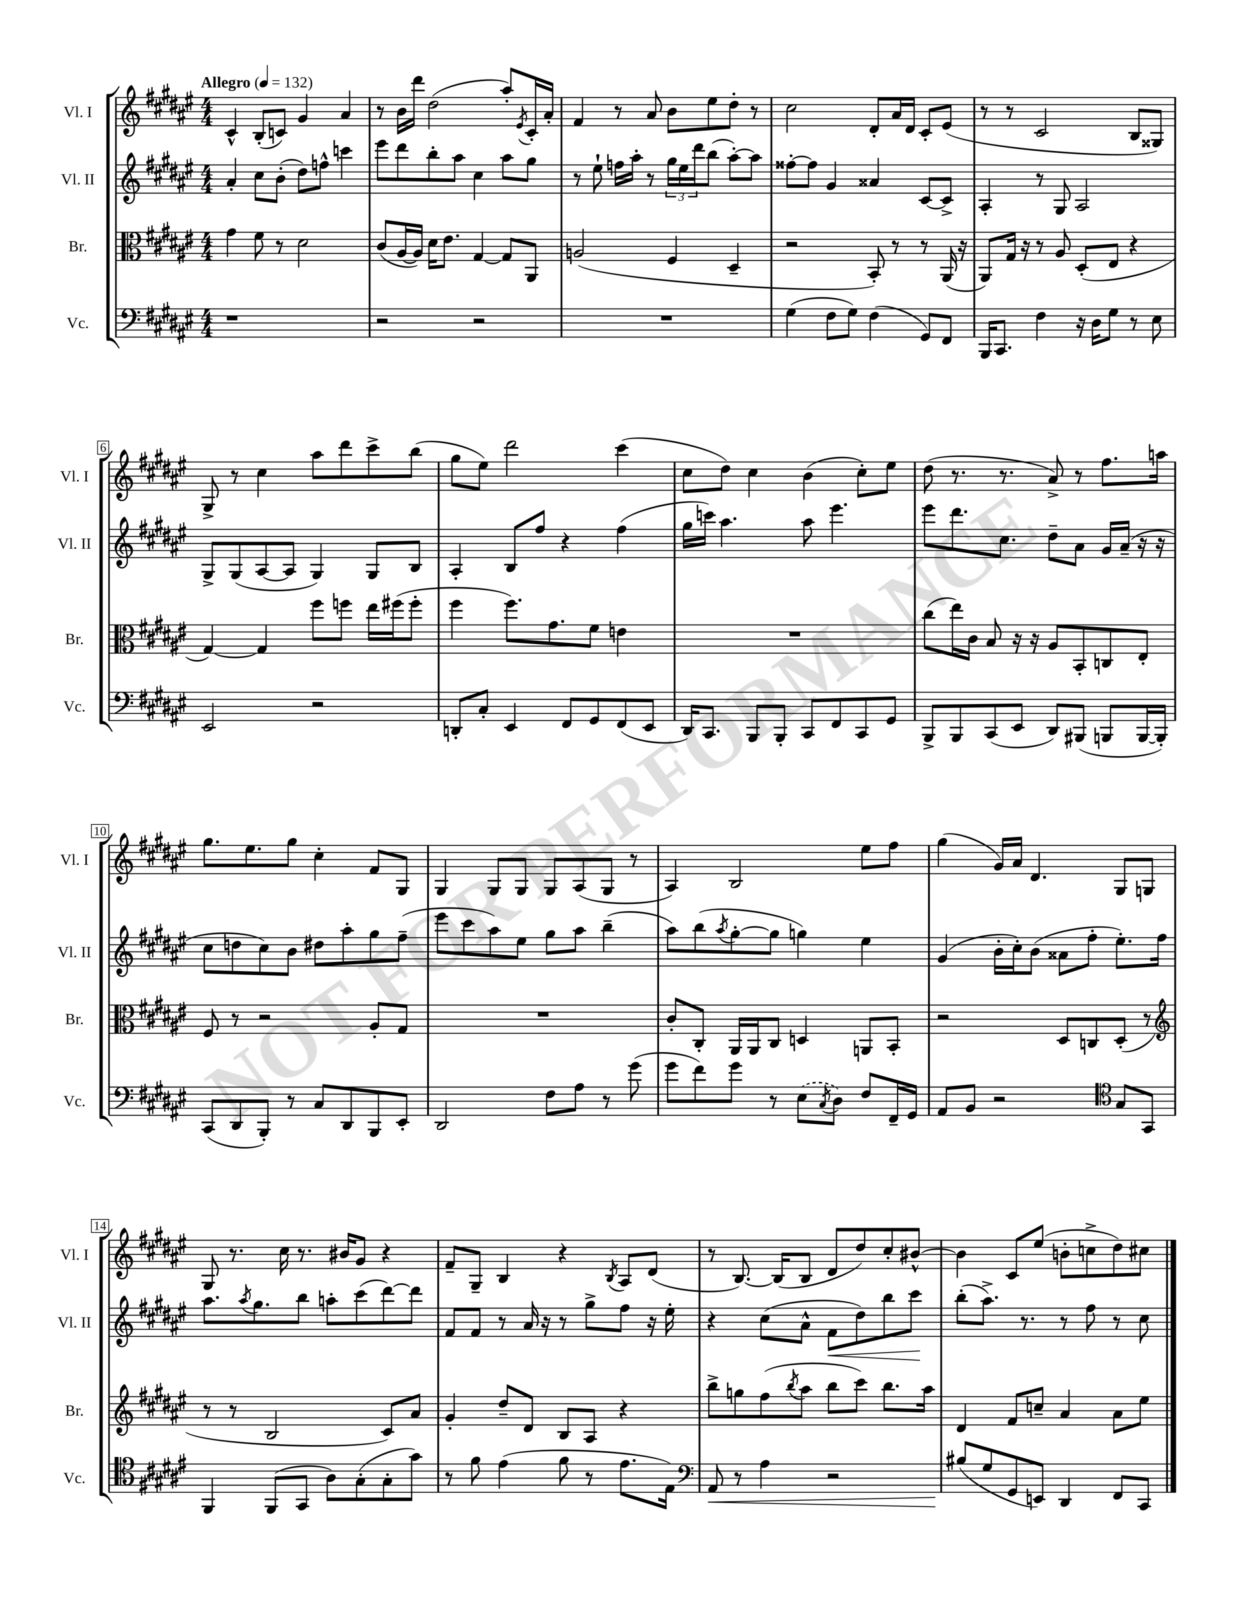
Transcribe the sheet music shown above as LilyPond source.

<<
\new StaffGroup <<
\new Staff = "s0" \with { instrumentName = "Vl. I" shortInstrumentName = "Vl. I" } {
    \clef treble \key fis \major \numericTimeSignature \time 4/4 \tempo "Allegro" 4 = 132
    cis'4-^ b8-.( c'8) gis'4 ais'4 |
    r8 b'16 dis'''16 dis''2( ais''8-.) \acciaccatura { eis'8 } cis'16-. ais'16-. |
    fis'4 r8 ais'8 b'8 eis''8 dis''8-. r8 |
    cis''2 dis'8-. ais'16 dis'16 cis'8-. eis'8( |
    r8 r8 cis'2 b8 gisis8) |
    gis8-> r8 cis''4 ais''8 dis'''8 cis'''8-> b''8( |
    gis''8 eis''8) dis'''2 cis'''4( |
    cis''8 dis''8) cis''4 b'4( cis''8-.) eis''8 |
    dis''8( r8. r8. ais'8->) r8 fis''8. a''16 |
    gis''8. eis''8. gis''8 cis''4-. fis'8 gis8 |
    gis4 gis8 gis8 gis8 ais8( gis8 r8 |
    ais4) b2 eis''8 fis''8 |
    gis''4( gis'16) ais'16 dis'4. gis8 g8 |
    gis8 r8. cis''16 r8. bis'16 gis'8 r4 |
    fis'8-- gis8-- b4 r4 \acciaccatura { b8 } ais8 dis'8( |
    r8 b8.~) b16( b8 dis'8 dis''8) cis''8-. bis'8~-^ |
    bis'4 cis'8 eis''8( b'8-. c''8-> dis''8) cis''8 \bar "|." |
}
\new Staff = "s1" \with { instrumentName = "Vl. II" shortInstrumentName = "Vl. II" } {
    \clef treble \key fis \major \numericTimeSignature \time 4/4
    ais'4-. cis''8 b'8-.( dis''8) f''8-^ c'''4 |
    eis'''8 dis'''8 b''8-. ais''8 cis''4 ais''8 gis''8 |
    r8 eis''8-! f''16 ais''16-. r8 \tuplet 3/2 { gis''16 eis''16 dis'''16 } b''8( ais''8~-.) ais''8 |
    fisis''8~-. fisis''8 gis'4 aisis'4 cis'8~ cis'8-> |
    ais4-. r8 gis8 ais2 |
    gis8-> gis8( ais8~ ais8 gis4) gis8 b8 |
    ais4-. b8 fis''8 r4 fis''4( |
    gis''16 c'''16) ais''4. ais''8 eis'''4. |
    eis'''8 dis'''8. cis''8. dis''8-- ais'8 gis'16 ais'16--( r16 r16 |
    cis''8 d''8 cis''8) b'8 dis''8 ais''8-. gis''8 fis''8--( |
    eis'''8 cis'''8 ais''8) eis''8 gis''8 ais''8 b''4--( |
    ais''8) b''8( \acciaccatura { ais''8 } gis''8~-. gis''8 g''4) eis''4 |
    gis'4( b'16-. cis''16-.) b'8( aisis'8 fis''8-. eis''8.-.) fis''16 |
    ais''8. \acciaccatura { ais''8 } gis''8. b''8 a''8-. cis'''8( dis'''8~) dis'''8 |
    fis'8 fis'8 r8 ais'16 r16 r8 gis''8-> fis''8 r16 eis''16-. |
    r4 cis''8( ais'8-^ fis'8\< dis''8) b''8 cis'''8\! |
    b''8-.( ais''8.->) r8. r8 fis''8 r8 cis''8 \bar "|." |
}
\new Staff = "s2" \with { instrumentName = "Br." shortInstrumentName = "Br." } {
    \clef alto \key fis \major \numericTimeSignature \time 4/4
    gis'4 fis'8 r8 dis'2 |
    cis'8( ais16~ ais16) dis'16 eis'8. gis4~ gis8 ais,8 |
    a2( fis4 dis4-- |
    r2 b,8-.) r8 r8 ais,16( r16 |
    ais,8) gis16 r16 r8 ais8 dis8-.( eis8 r4 |
    gis4~) gis4 fis''8 f''8 eis''16 fis''16( fis''8-. |
    fis''4 fis''8.) gis'8. fis'8 e'4 |
    R1 |
    cis''8( eis''16) cis'16 b8 r16 r16 ais8 b,8-. c8 eis8-. |
    fis8 r8 r2 ais8-. gis8 |
    R1 |
    cis'8-. cis8-. ais,16 ais,16 cis8 d4 a,8 b,8-. |
    r2 dis8 c8 dis8-.( r8 |
    \clef treble r8 r8 b2 cis'8) ais'8 |
    gis'4-. dis''8-- dis'8 b8 ais8 r4 |
    b''8-> g''8 fis''8( \acciaccatura { b''8 } ais''8 b''8 cis'''8) b''8. ais''16 |
    dis'4 fis'8 c''8-- ais'4 ais'8 eis''8 \bar "|." |
}
\new Staff = "s3" \with { instrumentName = "Vc." shortInstrumentName = "Vc." } {
    \clef bass \key fis \major \numericTimeSignature \time 4/4
    r1 |
    r2 r2 |
    R1 |
    gis4( fis8 gis8) fis4( gis,8) fis,8 |
    b,,16 cis,8. fis4 r16 dis16 gis8 r8 eis8 |
    eis,2 r2 |
    d,8-. cis8-. eis,4 fis,8 gis,8 fis,8( eis,8 |
    dis,16) cis,8. b,,8 b,,8-. cis,8 fis,8 cis,8 gis,8 |
    b,,8-> b,,8 cis,8( eis,8 dis,8) bis,,8( b,,8 b,,16~ b,,16-.) |
    cis,8( dis,8 b,,8-.) r8 cis8 dis,8 b,,8 eis,8-. |
    dis,2 fis8 ais8 r8 gis'8( |
    gis'8 fis'8) gis'8 r8 \once \slurDashed eis8( \acciaccatura { cis8 } dis8) fis8 fis,16-- gis,16 |
    ais,8 b,8 r2 \clef tenor gis8 gis,8 |
    fis,4 fis,8( gis,8 ais8) gis8-.( gis8-. gis'8) |
    r8 fis'8 eis'4( fis'8 r8 eis'8. eis16) |
    \clef bass ais,8\< r8 ais4 r2 |
    bis8\!( gis8 gis,8 e,8) dis,4 fis,8 cis,8 \bar "|." |
}
>>
>>
\layout { \context { \Score \override BarNumber.stencil = #(make-stencil-boxer 0.1 0.3 ly:text-interface::print) } }
